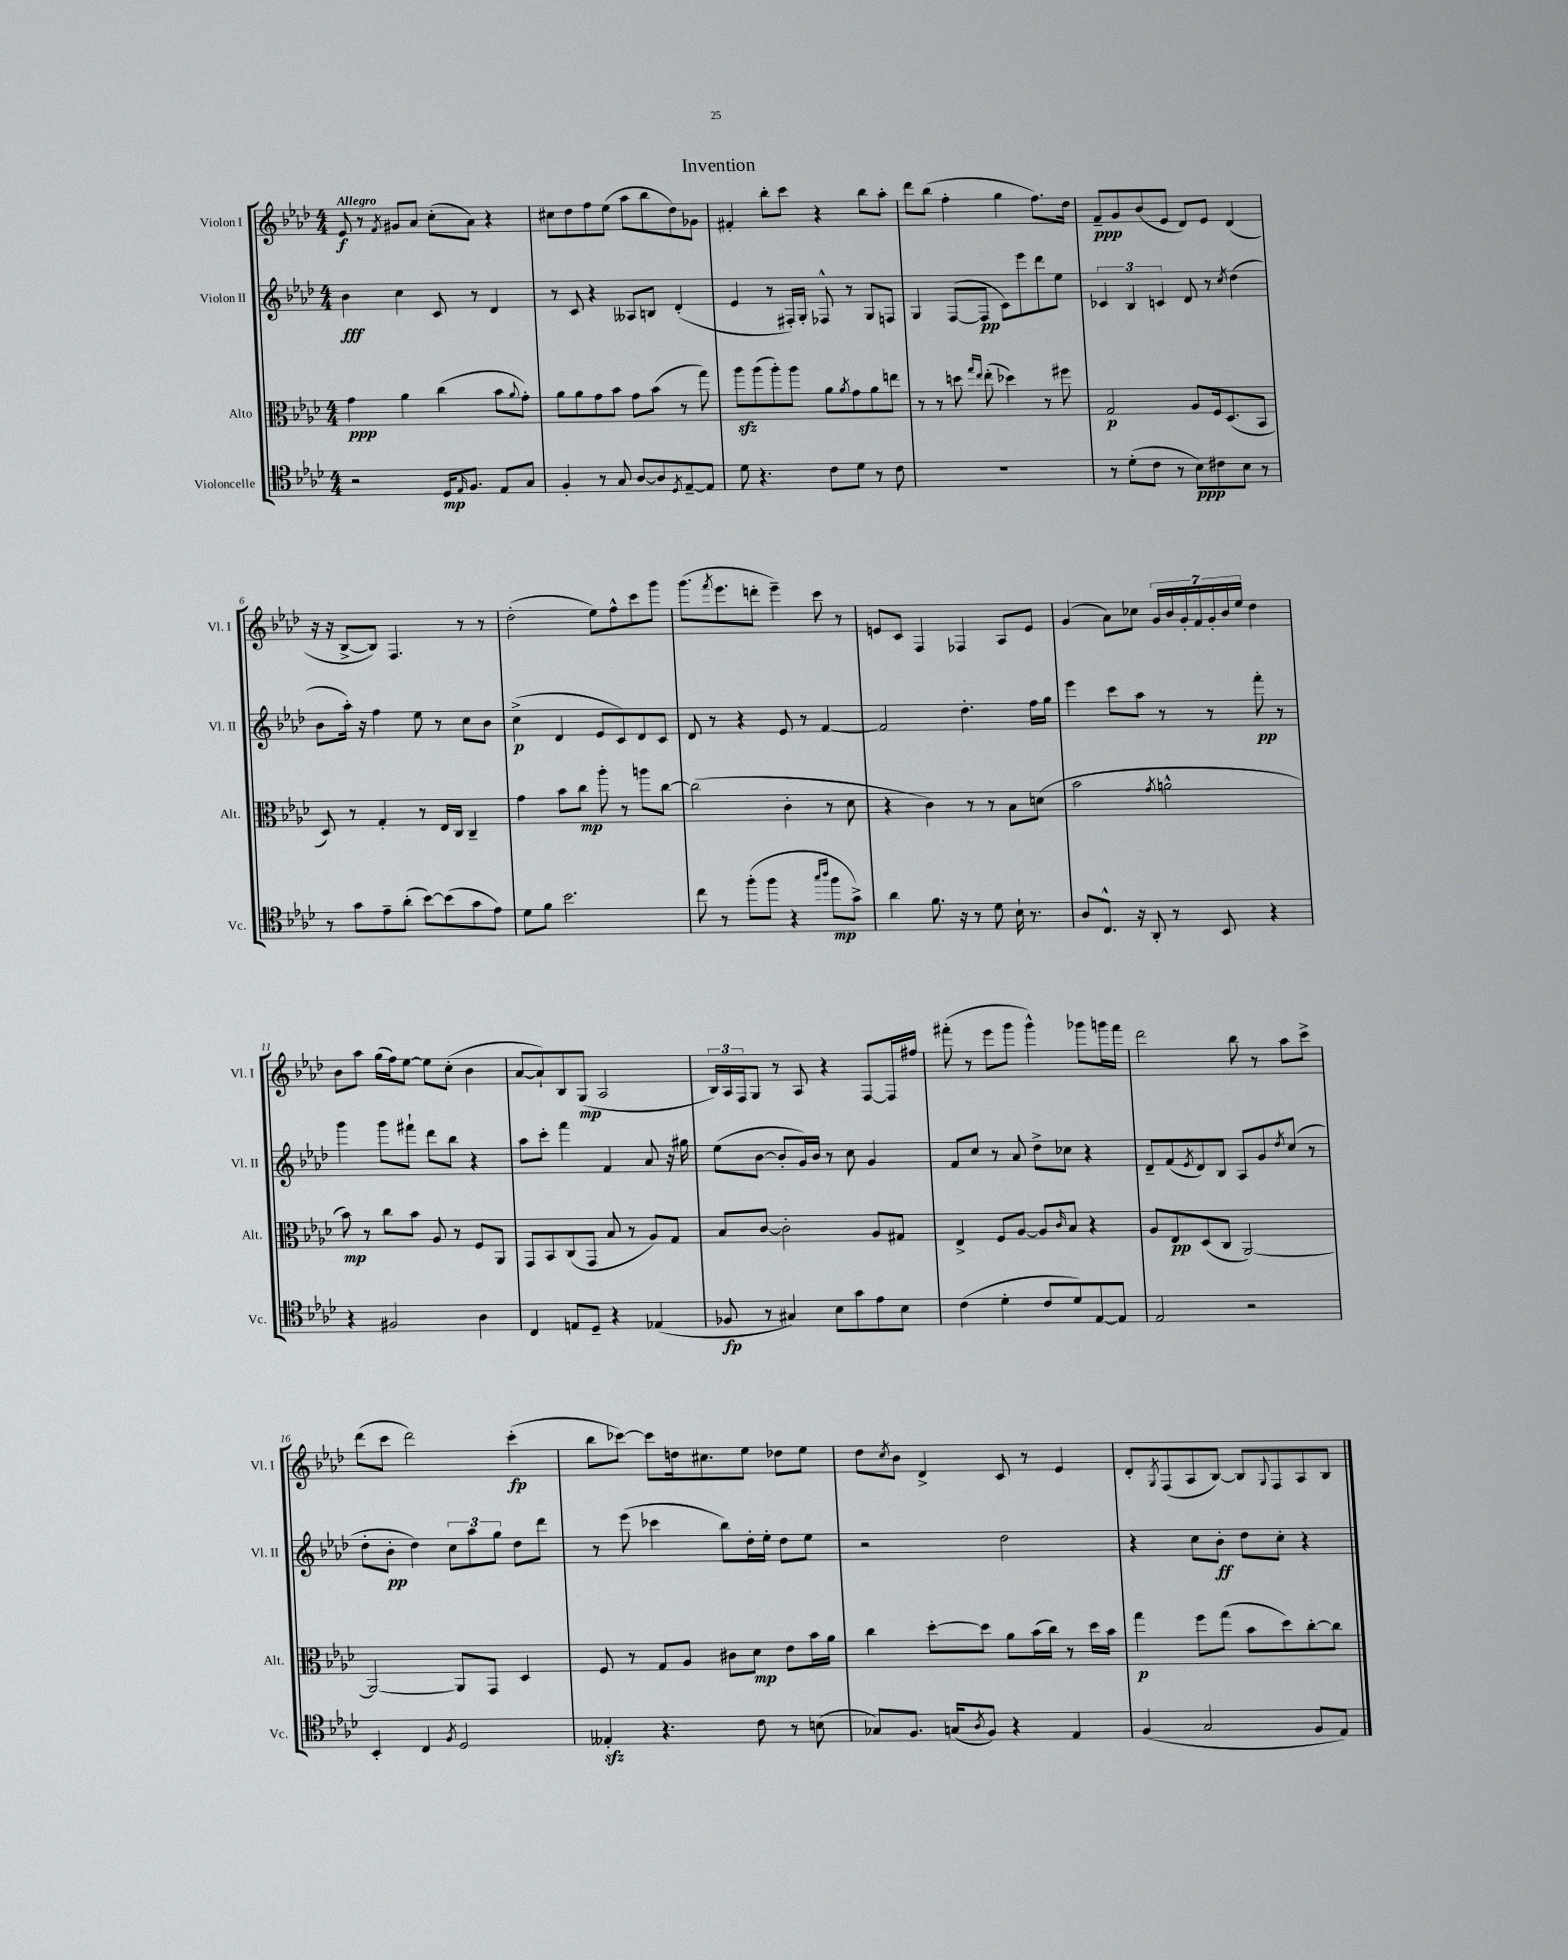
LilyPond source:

\header { title = "Invention" }
<<
\new StaffGroup <<
\new Staff = "s0" \with { instrumentName = "Violon I" shortInstrumentName = "Vl. I" } {
    \clef treble \key aes \major \numericTimeSignature \time 4/4 \tempo "Allegro"
    ees'8\f r8 \acciaccatura { f'8 } gis'8 aes'8 c''8-.( aes'8) r4 |
    cis''8 des''8 f''8 ees''8( aes''8 bes''8 des''8) ges'8 |
    fis'4-. bes''8-. c'''8 r4 bes''8 aes''8-. |
    des'''8 bes''8( f''4-. g''4 f''8.) des''16 |
    f'8--\ppp g'8 bes'8( ees'8 des'8) ees'8 des'4( |
    r16 r16 bes8~-> bes8) f4. r8 r8 |
    des''2-.( ees''8) f''8-^ c'''8 g'''8 |
    g'''8.( \acciaccatura { f'''8 } ees'''8. d'''8-. ees'''4--) c'''8 r8 |
    e'8 c'8 f4 fes4 aes8 e'8 |
    g'4( aes'8) ces''8 \tuplet 7/4 { g'16 bes'16 g'16-. f'16 g'16-. bes'16 ees''16 } des''4 |
    bes'8 aes''8 g''16( f''16) ees''8~ ees''8 c''8-.( bes'4 |
    aes'8~ aes'8-!) bes8 g8\mp( aes2 |
    \tuplet 3/2 { bes16) aes16 f16 } g8 r8 aes8 r4 f8~ f16 fis''16 |
    fis'''8-.( r8 ees'''8 g'''8 g'''4-^) ges'''8 g'''16 fis'''16 |
    des'''2 bes''8 r8 aes''8 c'''8-> |
    des'''8( c'''8 des'''2) c'''4-.\fp( |
    bes''8 ces'''8~) ces'''8 d''16 cis''8. ees''8 des''8 ees''8 |
    des''8 \acciaccatura { c''8 } bes'8 des'4-> c'8 r8 ees'4 |
    des'8-. \acciaccatura { g8 } f8( aes8 bes8~) bes8 \appoggiatura { g8 } f8 aes8 bes8 \bar "|." |
}
\new Staff = "s1" \with { instrumentName = "Violon II" shortInstrumentName = "Vl. II" } {
    \clef treble \key aes \major \numericTimeSignature \time 4/4
    bes'4\fff c''4 c'8 r8 des'4 |
    r8 c'8 r4 aeses8 b8 des'4-.( |
    ees'4 r8 fis16-.) g16-. fes8-^ r8 g8 f8 |
    g4 f8~( f8\pp c'8) ees'''8 des'''8 ees''8 |
    \tuplet 3/2 { ces'4 bes4 c'4 } des'8 r8 \acciaccatura { c''8 } des''4( |
    bes'8 aes''16-.) r16 f''4 ees''8 r8 c''8 bes'8 |
    c''4->\p( des'4 ees'8 c'8) des'8 c'8 |
    des'8 r8 r4 ees'8 r8 f'4~ |
    f'2 des''4.-. f''16 g''16 |
    ees'''4 c'''8 aes''8 r8 r8 f'''8-.\pp r8 |
    g'''4 g'''8 fis'''8-! des'''8 bes''8 r4 |
    aes''8 c'''8-. f'''4 f'4 aes'8 r16 gis''16 |
    ees''8( bes'8~ bes'8-. g'16) bes'16 r8 c''8 g'4 |
    f'8 c''8 r8 aes'8 des''8-> ces''8 r4 |
    des'8-- f'8( \acciaccatura { ees'8 } des'8) bes8 aes8 g'8 \acciaccatura { des''8 } c''8( r8 |
    des''8-. bes'8-.\pp des''4) \tuplet 3/2 { c''8 aes''8 g''8 } des''8 des'''8 |
    r8 ees'''8( ces'''4 bes''8) des''16-. ees''16-. des''8 ees''8 |
    r2 des''2 |
    r4 c''8 bes'8-.\ff des''8 c''8-. r4 \bar "|." |
}
\new Staff = "s2" \with { instrumentName = "Alto" shortInstrumentName = "Alt." } {
    \clef alto \key aes \major \numericTimeSignature \time 4/4
    g'4\ppp aes'4 c''4( bes'8 \appoggiatura { aes'8 } g'8-.) |
    aes'8 aes'8 g'8 bes'8 g'8 bes'8( r8 g''8) |
    aes''8\sfz aes''8( aes''8-.) aes''8 aes'8 \acciaccatura { aes'8 } g'8 aes'8 e''8 |
    r8 r8 d''8 \grace { g''16 ees''16 } ees''8-.( des''4) r8 fis''8 |
    g2\p aes8 f16 des8.( bes,8 |
    des8) r8 g4-. r8 ees16 c16 c4-- |
    g'4 bes'8 c''8\mp aes''8-. r8 a''8 c''8~ |
    c''2( c'4-. r8 des'8 |
    r4 c'4) r8 r8 bes8 d'8( |
    bes'2 \acciaccatura { g'8 } a'2-^ |
    bes'8\mp) r8 c''8 bes'8 aes8 r8 f8 aes,8 |
    g,8 bes,8 c8( g,8 bes8 r8 aes8) g8 |
    bes8 c'8~ c'2-. aes8 gis8 |
    ees4-> f8 aes8~ aes8 \grace { c'16 } bes8 r4 |
    aes8 ees8\pp des8( c8 aes,2~) |
    aes,2~ aes,8 g,8 des4 |
    f8 r8 g8 aes8 cis'8 des'8\mp ees'8 bes'16 aes'16 |
    c''4 des''8~-. des''8 aes'8 bes'16( c''16) r8 des''16 bes'16 |
    g''4\p f''8 g''8( bes'8 des''8) c''8~-. c''8 \bar "|." |
}
\new Staff = "s3" \with { instrumentName = "Violoncelle" shortInstrumentName = "Vc." } {
    \clef tenor \key aes \major \numericTimeSignature \time 4/4
    r2 des16\mp \grace { ees16 } f8. ees8 g8 |
    f4-. r8 g8 aes8~ aes8 \acciaccatura { des8 } ees8~-- ees8 |
    des'8 r4. c'8 des'8 r8 c'8 |
    R1 |
    r8 des'8-.( c'8 r8 bes8\ppp) cis'8 bes8 r8 |
    r8 g'8 ees'8-- aes'8-.( bes'8~) bes'8( g'8 ees'8) |
    des'8 f'8 bes'2. |
    c''8 r8 f''8-.( f''8 r4 \grace { g''16 aes''16 } f''8\mp g'8->) |
    aes'4 f'8. r16 r8 des'8 bes16-! r8. |
    aes8 c8.-^ r16 aes,8-. r8 bes,8 r4 |
    r4 fis2 aes4 |
    c4 e8 des8-- r4 ees4( |
    fes8\fp r8 gis4) bes8 g'8 ees'8 bes8 |
    c'4( des'4-. c'8 des'8) ees8~ ees8 |
    ees2 r2 |
    bes,4-. c4 \acciaccatura { f8 } des2 |
    eeses4-.\sfz r4. c'8 r8 b8( |
    ges8) f8. g16( \acciaccatura { aes8 } f8) r4 ees4 |
    f4( g2 f8 ees8) \bar "|." |
}
>>
>>
